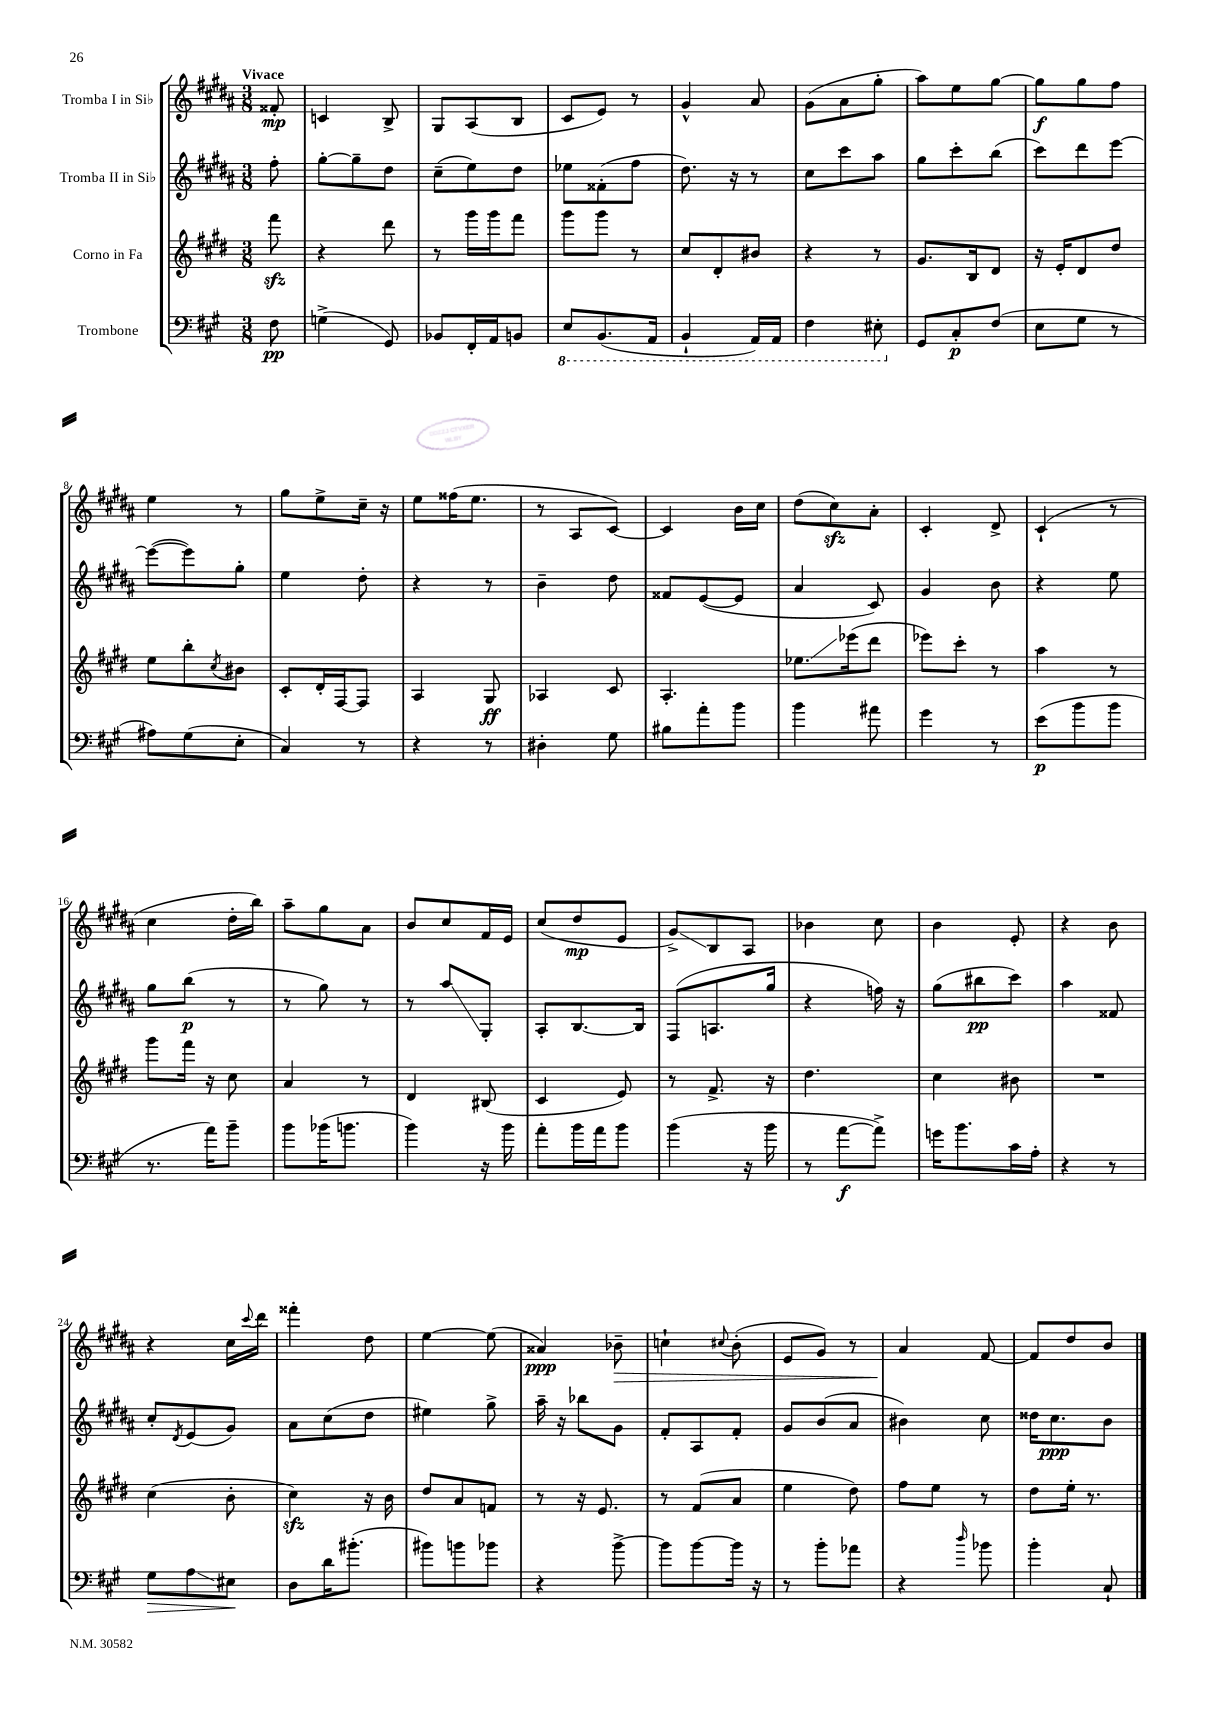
<<
\new StaffGroup <<
\new Staff = "s0" \with { instrumentName = "Tromba I in Sib" } {
    \clef treble \key b \major \numericTimeSignature \time 3/8 \partial 8 \tempo "Vivace"
    fisis'8-.\mp |
    c'4 b8-> |
    gis8 ais8( b8 |
    cis'8 e'8) r8 |
    gis'4-^ ais'8 |
    gis'8( ais'8 gis''8-. |
    ais''8) e''8 gis''8~ |
    gis''8\f gis''8 fis''8 |
    e''4 r8 |
    gis''8 e''8-> cis''16-- r16 |
    e''8 fisis''16( e''8. |
    r8 ais8 cis'8~) |
    cis'4 b'16 cis''16 |
    dis''8( cis''8\sfz) ais'8-. |
    cis'4-. dis'8-> |
    cis'4-!( r8 |
    cis''4 dis''16-. b''16) |
    ais''8-- gis''8 ais'8 |
    b'8 cis''8 fis'16 e'16 |
    cis''8( dis''8\mp e'8 |
    gis'8->\glissando) b8 ais8 |
    bes'4 cis''8 |
    b'4 e'8-. |
    r4 b'8 |
    r4 cis''16 \appoggiatura { cis'''8 } dis'''16 |
    fisis'''4-. dis''8 |
    e''4~ e''8( |
    aisis'4\ppp) bes'8--\> |
    c''4-! \appoggiatura { cis''8 } b'8-.( |
    e'8 gis'8) r8 |
    ais'4\! fis'8~ |
    fis'8 dis''8 b'8 \bar "|." |
}
\new Staff = "s1" \with { instrumentName = "Tromba II in Sib" } {
    \clef treble \key b \major \numericTimeSignature \time 3/8 \partial 8
    fis''8-. |
    gis''8~-. gis''8-- dis''8 |
    cis''8--( e''8) dis''8 |
    ees''8 fisis'8-.( fis''8 |
    dis''8.) r16 r8 |
    cis''8 cis'''8 ais''8 |
    gis''8 cis'''8-. b''8( |
    cis'''8) dis'''8 e'''8~ |
    e'''8~( e'''8) gis''8-. |
    e''4 dis''8-. |
    r4 r8 |
    b'4-- dis''8 |
    fisis'8 e'8~( e'8 |
    ais'4 cis'8) |
    gis'4 b'8 |
    r4 e''8 |
    gis''8 b''8\p( r8 |
    r8 gis''8) r8 |
    r8 ais''8\glissando gis8-. |
    ais8-. b8.~ b16 |
    fis8( a8. gis''16 |
    r4 f''16) r16 |
    gis''8( bis''8\pp cis'''8) |
    ais''4 fisis'8 |
    cis''8-. \acciaccatura { dis'8 } e'8( gis'8) |
    ais'8 cis''8( dis''8 |
    eis''4) gis''8-> |
    ais''16-- r16 bes''8 gis'8 |
    fis'8-. ais8 fis'8-. |
    gis'8 b'8( ais'8 |
    bis'4) cis''8 |
    disis''16 cis''8.\ppp b'8 \bar "|." |
}
\new Staff = "s2" \with { instrumentName = "Corno in Fa" } {
    \clef treble \key e \major \numericTimeSignature \time 3/8 \partial 8
    fis'''8\sfz |
    r4 dis'''8 |
    r8 gis'''16 gis'''16 fis'''8 |
    gis'''8 gis'''8 r8 |
    cis''8 dis'8-. bis'8 |
    r4 r8 |
    gis'8. b16 dis'8 |
    r16 e'16-. dis'8 dis''8 |
    e''8 b''8-. \acciaccatura { cis''8 } bis'8 |
    cis'8-. dis'16-. fis16~ fis8 |
    a4 gis8\ff |
    aes4 cis'8 |
    a4.-. |
    ees''8.\glissando ees'''16( dis'''8 |
    ees'''8) cis'''8-. r8 |
    a''4 r8 |
    gis'''8 fis'''16 r16 cis''8 |
    a'4 r8 |
    dis'4 bis8( |
    cis'4 e'8) |
    r8 fis'8.-> r16 |
    dis''4. |
    cis''4 bis'8 |
    R4. |
    cis''4( b'8-. |
    cis''4\sfz) r16 b'16 |
    dis''8 a'8 f'8 |
    r8 r16 e'8. |
    r8 fis'8( a'8 |
    e''4 dis''8) |
    fis''8 e''8 r8 |
    dis''8 e''16-. r8. \bar "|." |
}
\new Staff = "s3" \with { instrumentName = "Trombone" } {
    \clef bass \key a \major \numericTimeSignature \time 3/8 \partial 8
    fis8\pp |
    g4->( gis,8) |
    bes,8 fis,16-. a,16 b,8 |
    \ottava #-1 e,8 b,,8.( a,,16 |
    b,,4-! a,,16) a,,16 |
    fis,4 eis,8-. \ottava #0 |
    gis,8 cis8-.\p fis8( |
    e8 gis8 r8 |
    ais8) gis8( e8-. |
    cis4) r8 |
    r4 r8 |
    dis4-. gis8 |
    bis8 a'8-. b'8 |
    b'4 ais'8 |
    gis'4 r8 |
    e'8\p( b'8 b'8 |
    r8. a'16) b'8-- |
    b'8 bes'16( b'8. |
    b'4) r16 b'16 |
    a'8-. b'16 a'16 b'8 |
    b'4( r16 b'16 |
    r8 a'8~\f a'8->) |
    g'16 b'8. cis'16 a16-. |
    r4 r8 |
    gis8\> a8\glissando eis8\! |
    d8 d'16 bis'8.-.( |
    bis'8) b'8 bes'8 |
    r4 b'8~-> |
    b'8 b'8~ b'16 r16 |
    r8 b'8-. aes'8 |
    r4 \grace { d''16 } bes'8 |
    b'4-. cis8-! \bar "|." |
}
>>
>>
